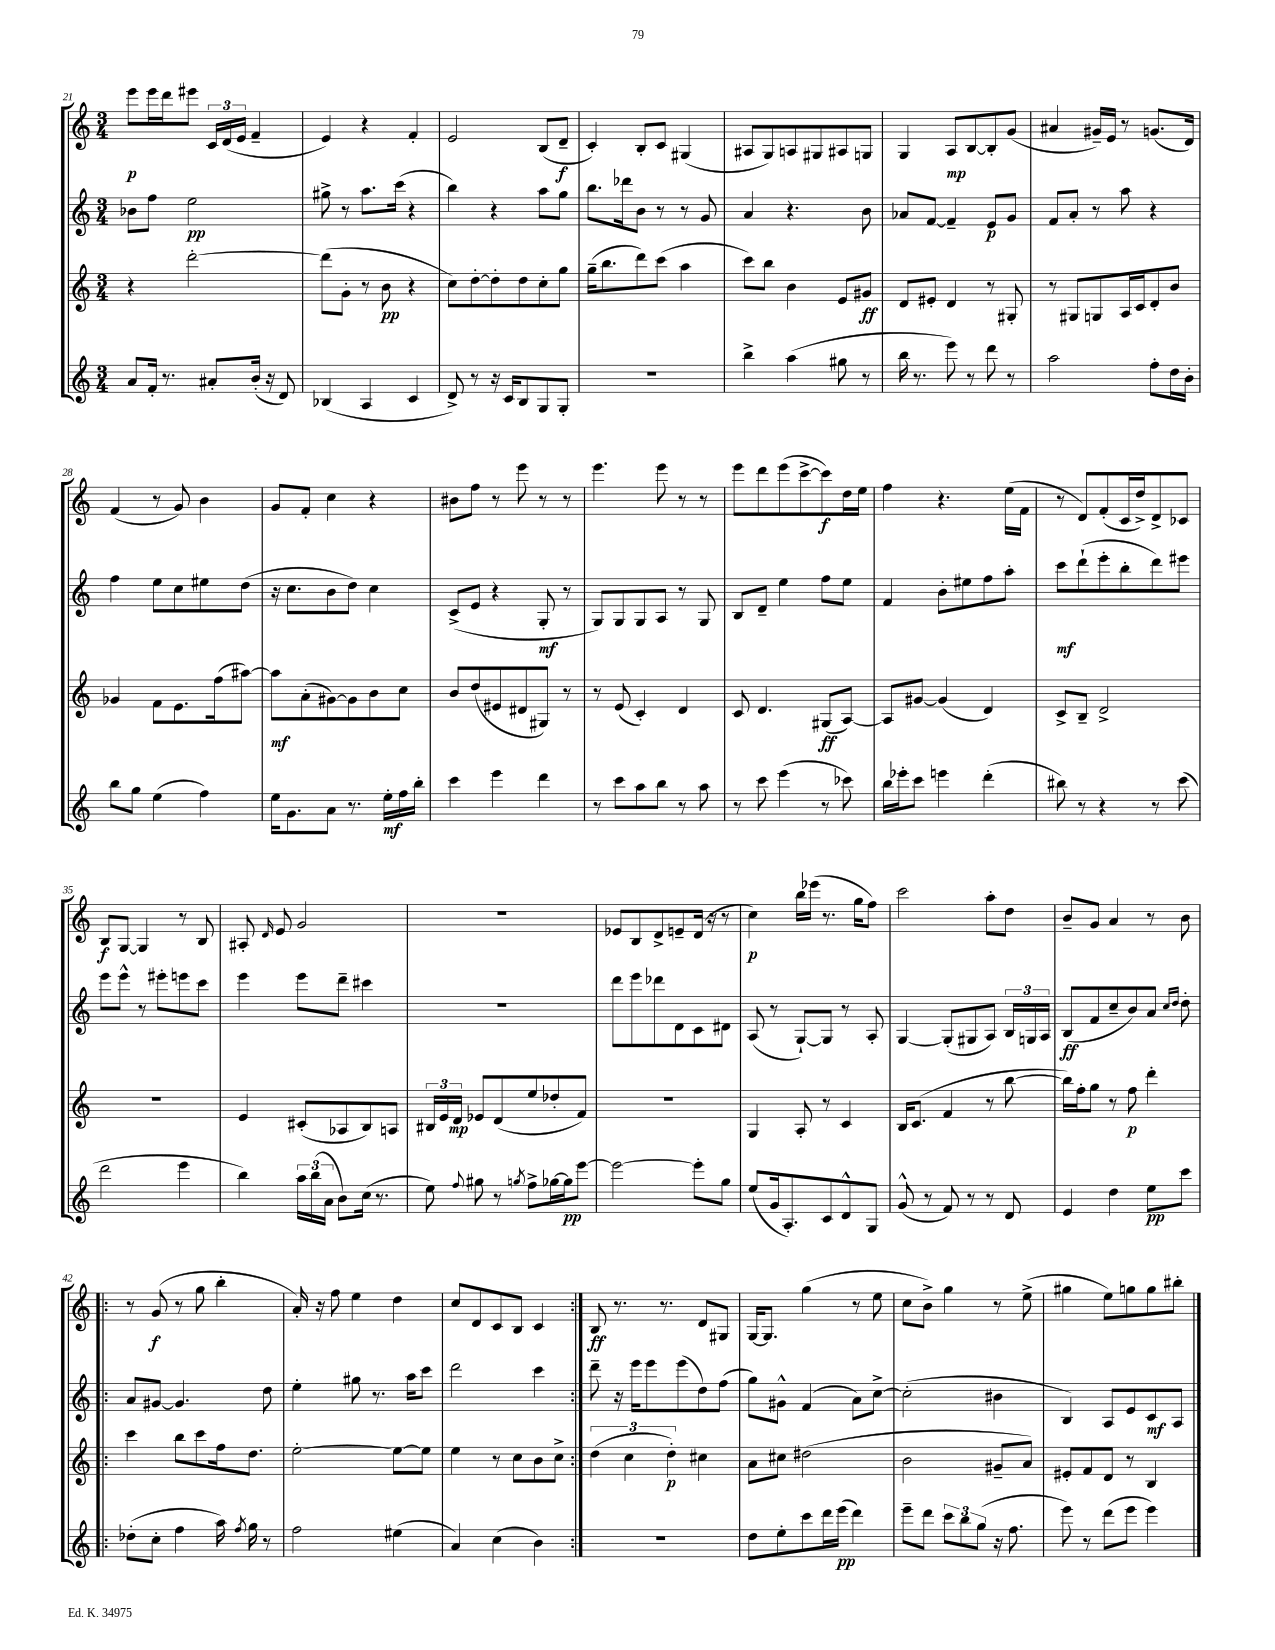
<<
\new StaffGroup <<
\new Staff = "s0" {
    \clef treble \key c \major \numericTimeSignature \time 3/4
    \autoBeamOff e'''8[\p e'''16 d'''16 eis'''8] \tuplet 3/2 { c'16[ d'16( e'16] } f'4-- |
    e'4) r4 f'4-. |
    e'2 b8[( d'8]--\f |
    c'4-.) b8[-. c'8] gis4( |
    ais8[ g8) a8 gis8 ais8 g8] |
    g4 a8[\mp b8~ b8-. g'8]( |
    ais'4 gis'16[--) e'16] r8 g'8.[( d'16]) |
    f'4( r8 g'8) b'4 |
    g'8[ f'8]-. c''4 r4 |
    bis'8[ f''8] r8 e'''8 r8 r8 |
    e'''4. e'''8 r8 r8 |
    e'''8[ d'''8 e'''8( c'''8~-> c'''8\f) d''16 e''16] |
    f''4 r4. e''16[( f'16] |
    r8 d'8[) f'8-.( c'16 d''16->) d'8-> ces'8] |
    b8[\f g8]~ g4 r8 b8 |
    ais8-. \grace { d'16 } e'8 g'2 |
    R2. |
    ees'8[ b8 d'8-> e'8-- d'16]( r16 r8 |
    c''4\p) b''16[ ees'''16]( r8. g''16[ f''8]) |
    c'''2 a''8[-. d''8] |
    b'8[-- g'8] a'4 r8 b'8 |
    \repeat volta 2 { r8 g'8\f( r8 g''8 b''4-. |
    a'16-.) r16 f''8 e''4 d''4 |
    c''8[ d'8 c'8 b8] c'4 | }
    b8\ff r8. r8. d'8[ gis8] |
    g16[~ g8.] g''4( r8 e''8 |
    c''8[ b'8]->) g''4 r8 e''8->( |
    gis''4 e''8[) g''8 g''8 bis''8]-. \bar "|." |
}
\new Staff = "s1" {
    \clef treble \key c \major \numericTimeSignature \time 3/4
    \autoBeamOff bes'8[ f''8] e''2\pp |
    gis''8-> r8 a''8.[ c'''16]( r4 |
    b''4) r4 a''8[ g''8] |
    b''8.[ des'''16 b'8] r8 r8 g'8 |
    a'4 r4. b'8 |
    aes'8[ f'8]~ f'4-- e'8[\p g'8] |
    f'8[ a'8]-. r8 a''8 r4 |
    f''4 e''8[ c''8 eis''8 d''8]( |
    r16 c''8.[ b'8 d''8]) c''4 |
    c'8[->( e'8] r4 g8-.\mf r8 |
    g8[) g8 g8 a8] r8 g8 |
    b8[ d'8]-- e''4 f''8[ e''8] |
    f'4 b'8[-. eis''8 f''8 a''8]-. |
    c'''8[\mf d'''8-!( e'''8-. b''8-. d'''8) eis'''8] |
    e'''8[ e'''8]-^ r8 eis'''8[-. e'''8 c'''8] |
    e'''4 e'''8[ d'''8]-- cis'''4 |
    R2. |
    d'''8[ e'''8 des'''8 d'8 c'8 dis'8] |
    a8( r8 g8[~-!) g8] r8 a8-. |
    g4~ g8[-.( gis8 a8]) \tuplet 3/2 { b16[ g16 a16] } |
    b8[\ff( f'8 c''8-- b'8) a'8] \grace { c''16[ d''16] } d''8-. |
    \repeat volta 2 { a'8[ gis'8]~ gis'4. d''8 |
    e''4-. gis''8 r8. a''16[ c'''8] |
    d'''2 c'''4 | }
    d'''8-- r16 e'''16[ e'''8 e'''8( d''8) f''8]( |
    g''8[) gis'8]-^ f'4( a'8[) c''8]~-> |
    c''2-.( bis'4 |
    b4) a8[ e'8 c'8\mf a8] \bar "|." |
}
\new Staff = "s2" {
    \clef treble \key c \major \numericTimeSignature \time 3/4
    \autoBeamOff r4 d'''2~-. |
    d'''8[( g'8]-. r8 b'8\pp r4 |
    c''8[) d''8~-. d''8-. d''8 c''8-. g''8] |
    g''16[--( b''8. d'''8) c'''8]( a''4 |
    c'''8[) b''8] b'4 e'8[ gis'8]\ff |
    d'8[ eis'8]-. d'4 r8 gis8-. |
    r8 gis8[ g8 a16 c'16 d'8-. b'8] |
    ges'4 f'8[ e'8. f''16( ais''8]~) |
    ais''8[\mf a'8-.( gis'8~) gis'8 b'8 c''8] |
    b'8[ d''8( eis'8 dis'8 gis8]) r8 |
    r8 e'8( c'4-.) d'4 |
    c'8 d'4. gis8[\ff( a8]~) |
    a8[ gis'8]~ gis'4( d'4) |
    c'8[-> b8]-- d'2-> |
    R2. |
    e'4 cis'8[-.( aes8 b8) a8] |
    \tuplet 3/2 { bis16[ e'16 d'16]\mp } ees'8[ d'8( e''8 des''8-. f'8]) |
    R2. |
    g4 a8-. r8 c'4 |
    b16[ c'8.]( f'4 r8 b''8~ |
    b''16[) f''16-. g''8] r8 f''8\p d'''4-. |
    \repeat volta 2 { c'''4 b''8[ c'''8 f''16 d''8.] |
    e''2~-. e''8[~ e''8] |
    e''4 r8 c''8[ b'8 c''8]-> | }
    \tuplet 3/2 { d''4( c''4 d''4-.\p) } cis''4 |
    a'8[ cis''8] dis''2( |
    b'2 gis'8[-- a'8]) |
    eis'8[-. f'8 d'8] r8 b4 \bar "|." |
}
\new Staff = "s3" {
    \clef treble \key c \major \numericTimeSignature \time 3/4
    \autoBeamOff a'8[ f'16]-. r8. ais'8[-. b'16]-.( r16 d'8) |
    bes4( a4 c'4 |
    d'8->) r8 r16 c'16[ b8 g8 g8]-. |
    R2. |
    b''4-> a''4( gis''8 r8 |
    b''16 r8. e'''8) r8 d'''8 r8 |
    a''2 f''8[-. d''16 b'16]-. |
    b''8[ g''8] e''4( f''4) |
    e''16[ g'8. a'8] r8. e''16[-.\mf f''16 b''16]-. |
    c'''4 e'''4 d'''4 |
    r8 c'''8[ a''8 b''8] r8 a''8 |
    r8 c'''8 e'''4( r8 ces'''8) |
    b''16[ ees'''16-. c'''8] e'''4 d'''4-.( |
    bis''8) r8 r4 r8 c'''8( |
    d'''2 e'''4 |
    b''4) \tuplet 3/2 { a''16[ b''16( a'16] } b'8[) c''16]( r8. |
    e''8) \appoggiatura { f''8 } gis''8 r8 \acciaccatura { g''8 } f''8[-> ges''16~ ges''16\pp e'''8]~ |
    e'''2~ e'''8[-. g''8] |
    e''8[( g'16 a8.-.) c'8 d'8-^ g8] |
    g'8-^( r8 f'8) r8 r8 d'8 |
    e'4 d''4 e''8[\pp c'''8] |
    \repeat volta 2 { des''8[-.( c''8]-. f''4 a''16) \acciaccatura { f''8 } g''16 r8 |
    f''2 eis''4( |
    a'4) c''4( b'4) | }
    R2. |
    d''8[ e''8-. c'''8 d'''16 e'''16]\pp( d'''4) |
    e'''8[-- d'''8] \tuplet 3/2 { c'''8[ b''8 g''8]( } r16 f''8. |
    e'''8) r8 d'''8[( e'''8] e'''4) \bar "|." |
}
>>
>>
\layout { \context { \Score currentBarNumber = #21 } }
